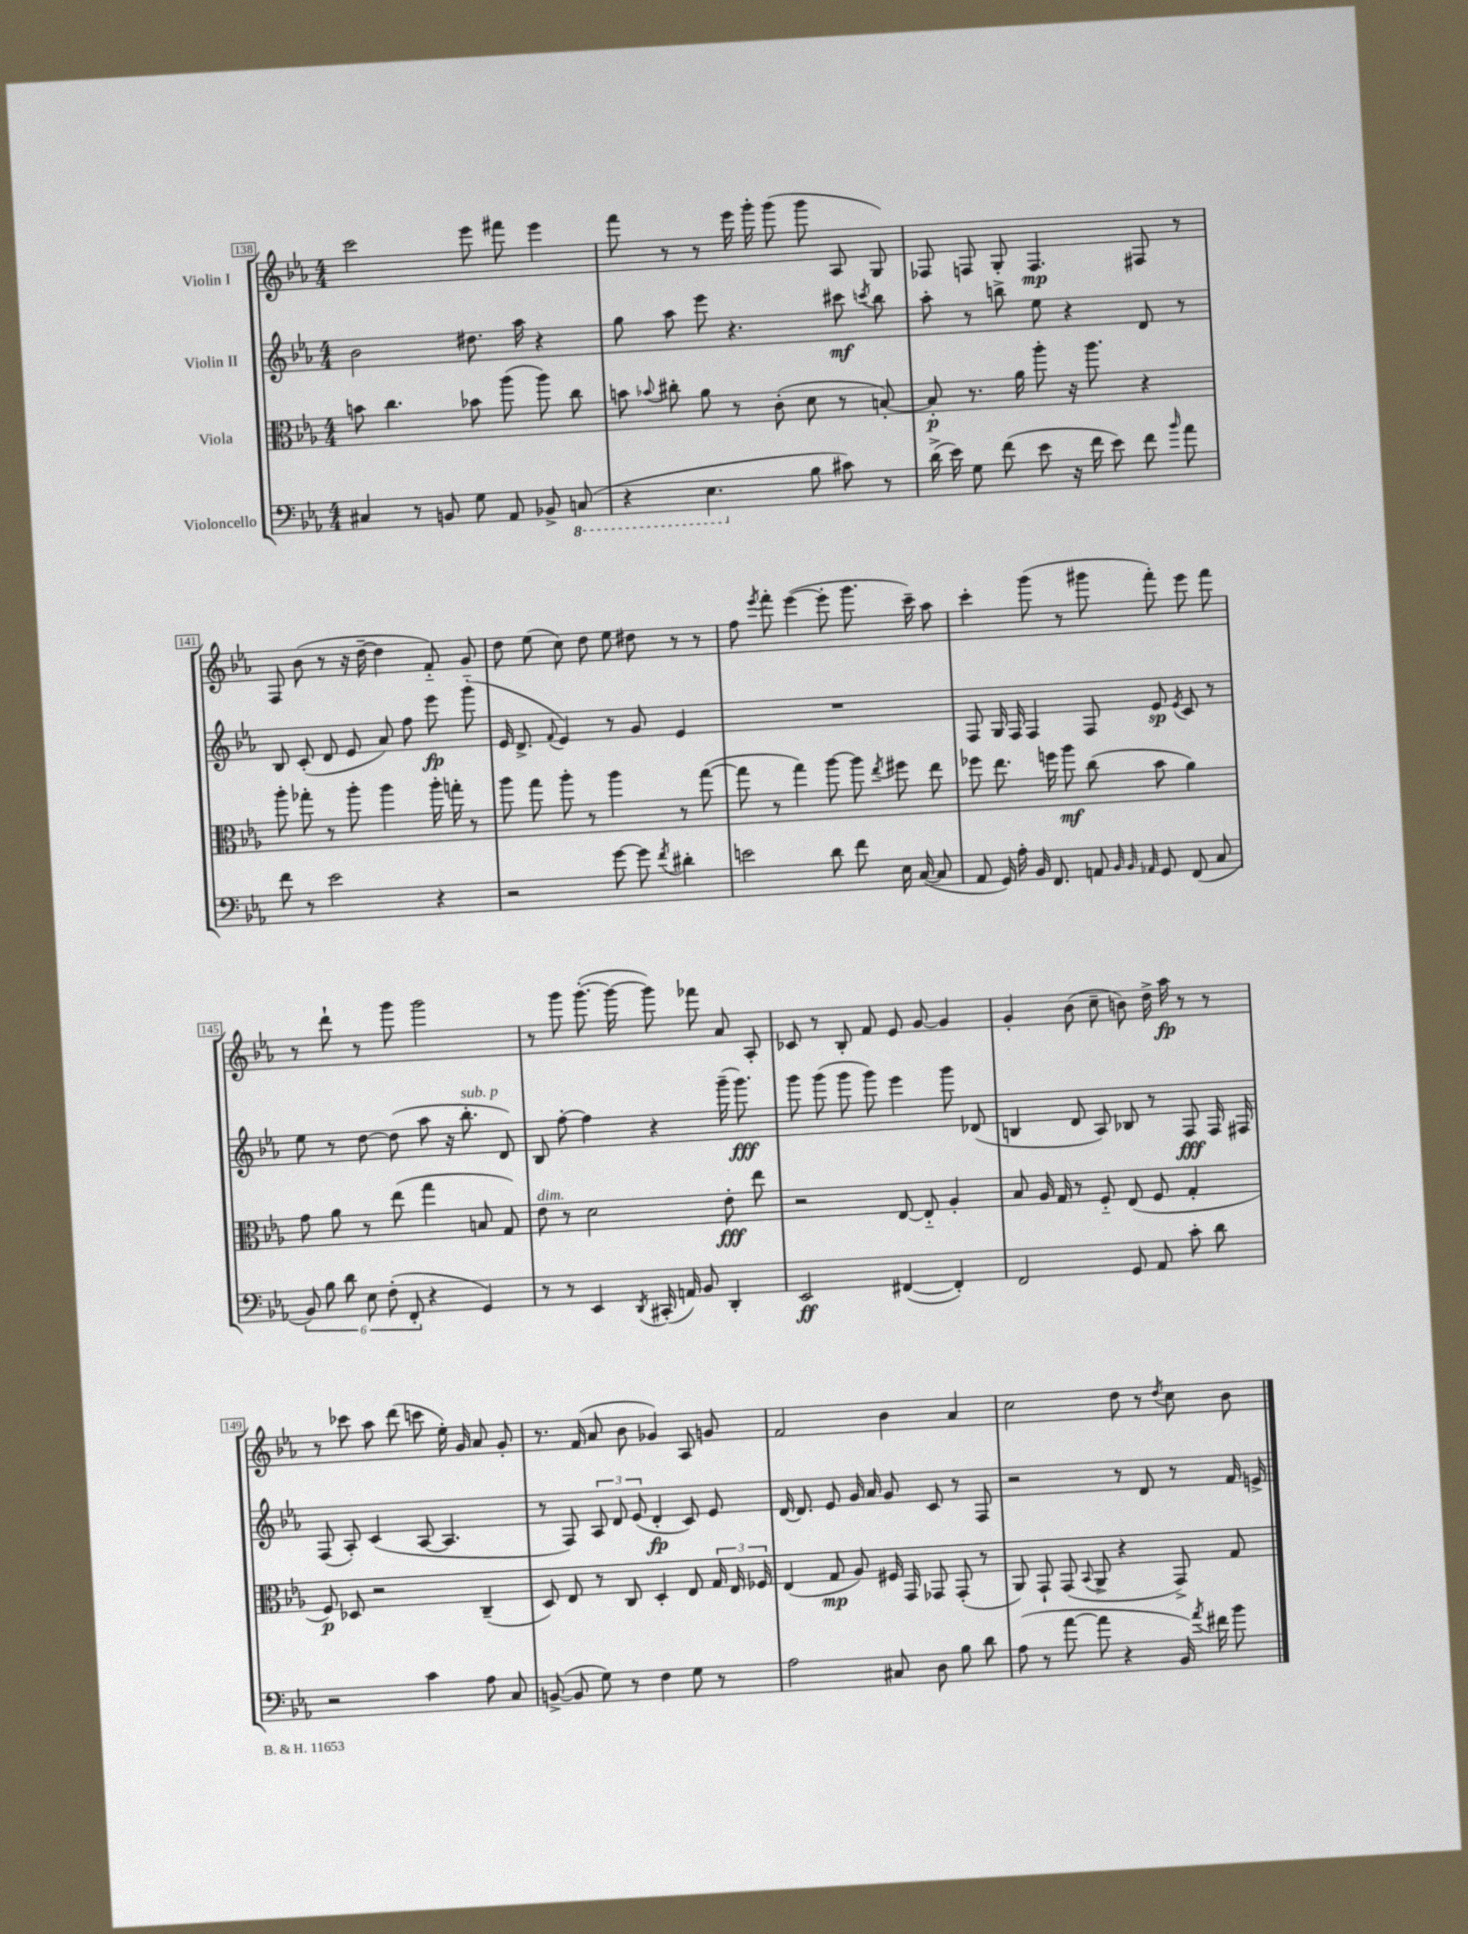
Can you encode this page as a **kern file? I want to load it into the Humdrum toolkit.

**kern	**dynam	**kern	**dynam	**kern	**dynam	**kern	**dynam
*part4	*part4	*part3	*part3	*part2	*part2	*part1	*part1
*staff4	*staff4	*staff3	*staff3	*staff2	*staff2	*staff1	*staff1
*I"Violoncello	*	*I"Viola	*	*I"Violin II	*	*I"Violin I	*
*clefF4	*	*clefC3	*	*clefG2	*	*clefG2	*
*k[b-e-a-]	*	*k[b-e-a-]	*	*k[b-e-a-]	*	*k[b-e-a-]	*
*M4/4	*	*M4/4	*	*M4/4	*	*M4/4	*
=138	=138	=138	=138	=138	=138	=138	=138
4C#X/	.	8bn\	.	2b-\	.	2ccc\	.
.	.	4.cc\	.	.	.	.	.
8r	.	.	.	.	.	.	.
8BBn/	.	.	.	.	.	.	.
8G\	.	8b-X\	.	8.dd#X\	.	8eee-\	.
8AA-/	.	(8aa-\	.	.	.	8fff#X\	.
.	.	.	.	16aa-\	.	.	.
8BB-X^/	.	8aa-\)	.	4r	.	4eee-\	.
*8ba	*	*	*	*	*	*	*
(8CCn/	.	8cc\	.	.	.	.	.
=139	=139	=139	=139	=139	=139	=139	=139
4r	.	8bn\	.	8gg\	.	8fff\	.
.	.	8qqb-X/	.	.	.	.	.
.	.	8cc#X'\	.	8aa-\	.	8r	.
4.EE-\	.	8a-\	.	8eee-\	.	8r	.
.	.	8r	.	4.r	.	16eee-\	.
.	.	.	.	.	.	16ggg'\	.
.	.	(8c'\	.	.	.	(8ggg\	.
*X8ba	*	*	*	*	*	*	*
8B-\	.	8d\	.	.	.	8ggg\	.
8c#X\)	.	8r	.	8ccc#X\	mf	8A-/	.
.	.	.	.	8qcccn/	.	.	.
8r	.	[8Bn'/)	.	8bb-\	.	8G/)	.
=140	=140	=140	=140	=140	=140	=140	=140
(16d^\	.	8B'/]	p	8aa-'\	.	8F-X/	.
16e-\)	.	.	.	.	.	.	.
8G\	.	8.r	.	8r	.	8Fn/	.
(8f\	.	.	.	8bbn^\	.	8G'/	.
.	.	16a-\	.	.	.	.	.
8e-\	.	8aa-'\	.	8ee-\	.	4.F/	mp
16r	.	16r	.	4r	.	.	.
16f\	.	8.aa-\	.	.	.	.	.
8e-\)	.	.	.	.	.	.	.
8f\	.	4r	.	8d/	.	8F#X/	.
16qqb-/	.	.	.	.	.	.	.
8a-\	.	.	.	8r	.	8r	.
!!LO:LB:g=z
=141	=141	=141	=141	=141	=141	=141	=141
8f\	.	8aa-'\	.	8B-/	.	8F/	.
8r	.	8gg-X'\	.	(8c'/	.	(8b-\	.
2e-\	.	8r	.	8d/	.	8r	.
.	.	8aa-'\	.	8e-/	.	16r	.
.	.	.	.	.	.	[16dd~\	.
.	.	4aa-\	.	8a-/)	.	4dd\]	.
.	.	.	.	8ff\	.	.	.
4r	.	16aa-'\	.	8eee-\	fp	8f/)	.
.	.	16ggn'\	.	.	.	.	.
.	.	8r	.	(8ggg\	.	8g/	.
=142	=142	=142	=142	=142	=142	=142	=142
2r	.	8aa-\	.	16e-/	.	8dd\	.
.	.	.	.	8.d^/	.	.	.
.	.	8gg\	.	.	.	(8ee-\	.
.	.	.	.	8qqf/	.	.	.
.	.	8aa-'\	.	4e-/)	.	8cc\)	.
.	.	8r	.	.	.	8dd\	.
[8g\	.	4aa-\	.	8r	.	8ee-\	.
8g\]	.	.	.	8g/	.	8dd#X\	.
8qf/	.	.	.	.	.	.	.
4d#X'\	.	8r	.	4e-/	.	8r	.
.	.	([8gg\	.	.	.	8r	.
=143	=143	=143	=143	=143	=143	=143	=143
2en\	.	8gg\]	.	1r	.	8ff\	.
.	.	.	.	.	.	8qeee-/	.
.	.	8r	.	.	.	8fff'\	.
.	.	4gg\)	.	.	.	([4eee-\	.
8d\	.	[8aa-\	.	.	.	8eee-'\]	.
8f\	.	8aa-\]	.	.	.	8.ggg\	.
.	.	8qee-/	.	.	.	.	.
16E-\	.	8ff#X\	.	.	.	.	.
([16C/	.	.	.	.	.	16ccc~\)	.
8C/]	.	8ee-\	.	.	.	8aa-\	.
=144	=144	=144	=144	=144	=144	=144	=144
8AA-/	.	8ff-X\	.	8F/	.	4ccc'\	.
16GG/)	.	8.ee-\	.	16G/	.	.	.
16A-'\	.	.	.	16F/	.	.	.
16BB-/	.	.	.	4F/	.	(8ggg\	.
8.FF/	.	16ffn\	.	.	.	.	.
.	.	8aa-\	mf	.	.	8r	.
8AAn/	.	(8cc\	.	8F/	.	8ggg#X\	.
32qqBB-/	.	.	.	.	.	.	.
32qqBB-/	.	.	.	.	.	.	.
32qqAA-X/	.	.	.	.	.	.	.
8GG/	.	8b-\	.	8e-/	sp	8fff'\)	.
.	.	.	.	8qe-/	.	.	.
(8FF/	.	4a-\)	.	8c/	.	8eee-\	.
8C/	.	.	.	8r	.	8fff\	.
!!LO:LB:g=z
=145	=145	=145	=145	=145	=145	=145	=145
12BB-/)	.	8g\	.	8ee-\	.	8r	.
12B-\	.	.	.	.	.	.	.
.	.	8a-\	.	8r	.	8ddd`\	.
12d\	.	.	.	.	.	.	.
12E-\	.	8r	.	[8dd\	.	8r	.
(12F'\	.	.	.	.	.	.	.
.	.	(8ee-\	.	(8dd\]	.	8ggg\	.
12FF'/	.	.	.	.	.	.	.
4r	.	4gg\	.	8aa-\	.	2ggg\	.
.	.	.	.	16r	.	.	.
!	!	!	!	!LO:TX:a:i:t=sub. p	!	!	!
.	.	.	.	8.bb-'\	.	.	.
4GG/)	.	8Bn/	.	.	.	.	.
.	.	8G/)	.	8d/)	.	.	.
=146	=146	=146	=146	=146	=146	=146	=146
!	!	!LO:TX:a:i:t=dim.	!	!	!	!	!
8r	.	8e-\	.	8B-/	.	8r	.
8r	.	8r	.	[8ff'\	.	8ggg\	.
4EE-/	.	2d\	.	4ff\]	.	([8.ggg'\	.
.	.	.	.	.	.	16ggg\_	.
8qDD/	.	.	.	.	.	.	.
(16CC#X'/	.	.	.	4r	.	8ggg\])	.
16AAn/)	.	.	.	.	.	.	.
8BB-/	.	.	.	.	.	8fff-X\	.
4DD'/	.	8e-'\	fff	(16ggg~\	.	8a-/	.
.	.	.	.	8.ggg\)	fff	.	.
.	.	8ee-\	.	.	.	8A-'/	.
=147	=147	=147	=147	=147	=147	=147	=147
2EE-/	ff	2r	.	8ggg\	.	8c-X/	.
.	.	.	.	(8ggg\	.	8r	.
.	.	.	.	8ggg\	.	8B-'/	.
.	.	.	.	8ggg\)	.	8f/	.
([4FF#X/	.	[8E-/	.	4eee-\	.	8e-/	.
.	.	8E-/]	.	.	.	[8g/	.
4FF#'/])	.	4A-'/	.	8ggg\	.	4g/]	.
.	.	.	.	(8d-X/	.	.	.
=148	=148	=148	=148	=148	=148	=148	=148
2FF/	.	8B-/	.	4Bn/	.	4g'/	.
.	.	16A-/	.	.	.	.	.
.	.	16G/	.	.	.	.	.
.	.	8r	.	8d/	.	(8b-\	.
.	.	8F/	.	8A-/)	.	8cc~\	.
8GG/	.	(8E-/	.	8B-X/	.	8bn\)	.
8AA-/	.	8F/	.	8r	.	16dd^\	.
.	.	.	.	.	.	16aa-\	fp
8c'\	.	4G'/	.	8F/	fff	8r	.
8d\	.	.	.	16F/	.	8r	.
.	.	.	.	16F#X/	.	.	.
!!LO:LB:g=z
=149	=149	=149	=149	=149	=149	=149	=149
2r	.	8F/)	p	(8F/	.	8r	.
.	.	8D-X/	.	8A-'/)	.	8ccc-X\	.
.	.	2r	.	(4c/	.	8aa-\	.
.	.	.	.	.	.	(8ddd\	.
4c\	.	.	.	[8A-/	.	8cccn\	.
.	.	.	.	4.A-/]	.	16ee-'\)	.
.	.	.	.	.	.	16g/	.
8A-\	.	(4C~/	.	.	.	8a-/	.
8C/	.	.	.	.	.	8g'/	.
=150	=150	=150	=150	=150	=150	=150	=150
([8BBn^/	.	8D/)	.	8r	.	8.r	.
8BB/]	.	8E-/	.	8F/)	.	.	.
.	.	.	.	.	.	(16f/	.
8G\)	.	8r	.	12A-/	.	8a-/	.
.	.	.	.	12d/	.	.	.
8r	.	8C/	.	.	.	8b-\	.
.	.	.	.	(12e-/	.	.	.
4F\	.	4D'/	.	4d'/	fp	4g-X/)	.
8G\	.	8E-/	.	8c/)	.	8A-/	.
8r	.	24G/	.	8e-/	.	8gn/	.
.	.	24E-/	.	.	.	.	.
.	.	24F-X/	.	.	.	.	.
=151	=151	=151	=151	=151	=151	=151	=151
2A-\	.	(4E-/	.	[16d/	.	2f/	.
.	.	.	.	8.d/]	.	.	.
.	.	8G/	mp	8e-/	.	.	.
.	.	8A-/)	.	16g/	.	.	.
.	.	.	.	16a-/	.	.	.
8C#X/	.	16F#X/	.	8g/	.	4b-\	.
.	.	16GG/	.	.	.	.	.
8D\	.	8GG-X/	.	8c/	.	.	.
8B-\	.	(8GG-'/	.	8r	.	4a-/	.
8d\	.	8r	.	8F/	.	.	.
=152	=152	=152	=152	=152	=152	=152	=152
(8A-\	.	8AA-/)	.	2r	.	2cc\	.
8r	.	8GG`/	.	.	.	.	.
[8a-\	.	(8GG/	.	.	.	.	.
.	.	8qqBB-/	.	.	.	.	.
8a-\]	.	8AA-^/	.	.	.	.	.
4r	.	4r	.	8r	.	8dd\	.
.	.	.	.	8d/	.	8r	.
.	.	.	.	.	.	8qdd/	.
16BB-/)	.	8GG^/)	.	8r	.	8cc\	.
8qa-/	.	.	.	.	.	.	.
16f#X\	.	.	.	.	.	.	.
8b-\	.	8G/	.	16f/	.	8b-\	.
.	.	.	.	16en^/	.	.	.
==	==	==	==	==	==	==	==
*-	*-	*-	*-	*-	*-	*-	*-
